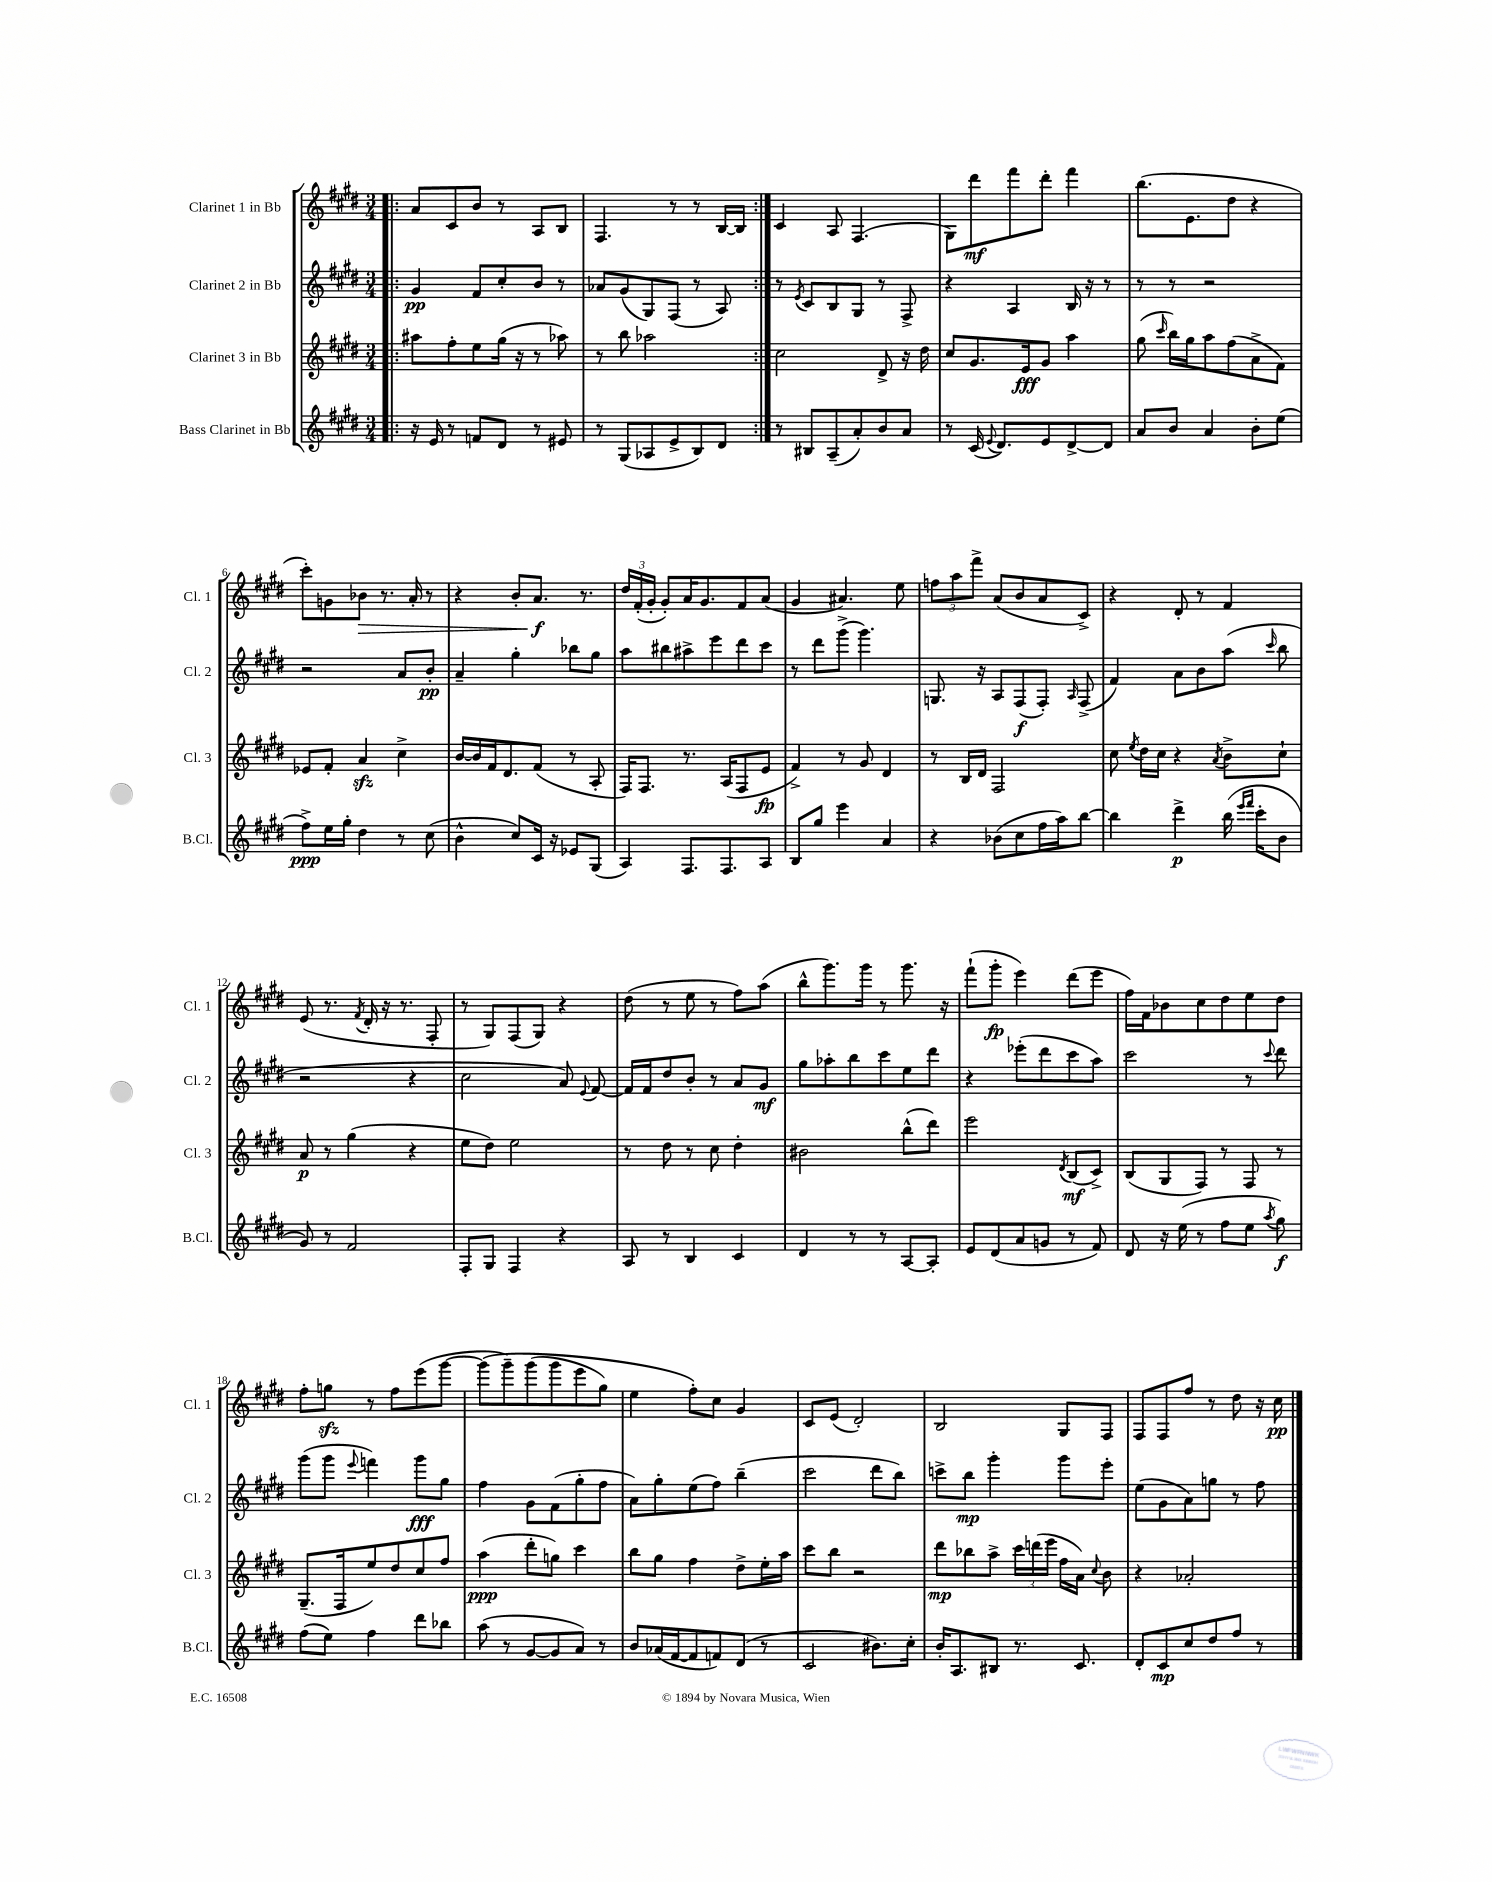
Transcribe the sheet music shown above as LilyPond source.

<<
\new StaffGroup <<
\new Staff = "s0" \with { instrumentName = "Clarinet 1 in Bb" shortInstrumentName = "Cl. 1" } {
    \clef treble \key e \major \numericTimeSignature \time 3/4
    \autoBeamOff \repeat volta 2 { \bar ".|:" a'8[ cis'8 b'8] r8 a8[ b8] |
    fis4. r8 r8 b16[~ b16] | }
    cis'4 a8 fis4.( |
    gis8[) dis'''8\mf fis'''8 dis'''8]-. fis'''4 |
    b''8.[( e'8. dis''8] r4 |
    cis'''8[-.) g'8 bes'8]\> r8. a'16-. r8 |
    r4 b'8[-. a'8.]\f\! r8. |
    \tuplet 3/2 { dis''16[ fis'16-.( gis'16]-. } gis'8[-.) a'16 gis'8. fis'8 a'8]( |
    gis'4 ais'4.) e''8 |
    \tuplet 3/2 { f''8[ a''8 fis'''8]-> } a'8[( b'8 a'8 cis'8]->) |
    r4 dis'8-. r8 fis'4 |
    e'8( r8. \acciaccatura { fis'8 } dis'16-. r16 r8. fis8-. |
    r8 gis8[) fis8( gis8]) r4 |
    dis''8( r8 e''8 r8 fis''8[) a''8]( |
    b''8[-^ gis'''8.) gis'''16] r8 gis'''8. r16 |
    fis'''8[-!( gis'''8]-.\fp e'''4) dis'''8[( e'''8] |
    fis''16[) fis'16 bes'8 cis''8 dis''8 e''8 dis''8] |
    fis''8[-. g''8]\sfz r8 fis''8[ e'''8( gis'''8]~ |
    gis'''8[\( gis'''8--) gis'''8( gis'''8 e'''8 gis''8]) |
    e''4 fis''8[-.\) cis''8] gis'4 |
    cis'8[ e'8]( dis'2-.) |
    b2 gis8[ fis8] |
    fis8[ fis8 fis''8] r8 dis''8 r16 cis''16\pp \bar "|." |
}
\new Staff = "s1" \with { instrumentName = "Clarinet 2 in Bb" shortInstrumentName = "Cl. 2" } {
    \clef treble \key e \major \numericTimeSignature \time 3/4
    \autoBeamOff \repeat volta 2 { \bar ".|:" gis'4\pp fis'8[ cis''8-. b'8] r8 |
    aes'8[ gis'8( gis8) fis8]( r8 a8) | }
    r8 \acciaccatura { e'8 } cis'8[ b8 gis8] r8 fis8-> |
    r4 a4 b16 r16 r8 |
    r8 r8 r2 |
    r2 a'8[ b'8]-.\pp |
    a'4-- gis''4-. bes''8[ gis''8] |
    a''8[ bis''8 ais''8-> e'''8 dis'''8 cis'''8] |
    r8 dis'''8[ gis'''8]->( gis'''4.) |
    g8. r16 a8[ fis8\f( fis8]-.) \grace { a16 } fis8->( |
    fis'4) a'8[ b'8 a''8]( \grace { cis'''16 } b''8 |
    r2 r4 |
    cis''2 a'8) \appoggiatura { e'8 } fis'8~ |
    fis'16[ fis'16 dis''8 b'8]-. r8 a'8[ gis'8]\mf |
    gis''8[ aes''8-. b''8 cis'''8 e''8 dis'''8] |
    r4 ees'''8[-.( dis'''8 cis'''8 a''8]) |
    cis'''2 r8 \appoggiatura { cis'''8 } dis'''8 |
    gis'''8[( gis'''8] \appoggiatura { e'''8 } f'''4) gis'''8[\fff gis''8] |
    fis''4 gis'8[ fis'8( gis''8-. fis''8] |
    a'8[) gis''8-. e''8( fis''8]) b''4--( |
    cis'''2 dis'''8[ b''8]) |
    c'''8[-> b''8]\mp gis'''4-. gis'''8[ e'''8]-. |
    e''8[( gis'8 a'8) g''8] r8 fis''8 \bar "|." |
}
\new Staff = "s2" \with { instrumentName = "Clarinet 3 in Bb" shortInstrumentName = "Cl. 3" } {
    \clef treble \key e \major \numericTimeSignature \time 3/4
    \autoBeamOff \repeat volta 2 { \bar ".|:" ais''8[ fis''8-. e''8 gis''16]( r16 r8 aes''8) |
    r8 b''8 aes''2 | }
    cis''2 dis'8-> r16 dis''16 |
    cis''8[ gis'8. e'16\fff gis'8] a''4 |
    gis''8( \grace { cis'''16 } b''16[) gis''16 a''8 fis''8( a'8-> fis'8]) |
    ees'8[ fis'8]-. a'4\sfz cis''4-> |
    b'16[~ b'16 fis'16 dis'8. fis'8]( r8 a8-. |
    fis16[) fis8.] r8. a16[( fis8 e'8]\fp |
    fis'4->) r8 gis'8 dis'4 |
    r8 b16[ dis'16] fis2 |
    cis''8 \acciaccatura { e''8 } dis''16[ cis''16] r4 \acciaccatura { a'8 } b'8[-> cis''8]-! |
    a'8\p r8 gis''4( r4 |
    e''8[ dis''8]) e''2 |
    r8 dis''8 r8 cis''8 dis''4-. |
    bis'2 b''8[-^( dis'''8]) |
    e'''2 \acciaccatura { dis'8 } b8[\mf( cis'8]->) |
    b8[( gis8 fis8]) r8 fis8 r8 |
    gis8.[--( fis16 e''8) dis''8 cis''8 fis''8] |
    a''4\ppp( dis'''8[-. g''8]) cis'''4 |
    b''8[ gis''8] fis''4 dis''8[-> e''16-. a''16] |
    cis'''8[ b''8] r2 |
    dis'''8[\mp bes''8 a''8]-> \tuplet 3/2 { cis'''16[ d'''16( e'''16] } fis''16[ a'16]) \appoggiatura { cis''8 } b'8 |
    r4 aes'2-. \bar "|." |
}
\new Staff = "s3" \with { instrumentName = "Bass Clarinet in Bb" shortInstrumentName = "B.Cl." } {
    \clef treble \key e \major \numericTimeSignature \time 3/4
    \autoBeamOff \repeat volta 2 { \bar ".|:" r16 e'16 r8 f'8[ dis'8] r8 eis'8 |
    r8 gis8[( aes8 e'8-> b8) dis'8] | }
    r8 bis8[ a8--( a'8-.) b'8 a'8] |
    r8 cis'16( \appoggiatura { e'8 } dis'8.[) e'8 dis'8~-> dis'8] |
    a'8[ b'8] a'4 b'8[-. e''8]( |
    fis''8[->\ppp) e''16 gis''16]-. dis''4 r8 cis''8( |
    b'4-^ cis''8[) cis'16] r16 ees'8[ gis8]( |
    a4) fis8.[ fis8. a8] |
    b8[ gis''8] e'''4 a'4 |
    r4 bes'8[( cis''8 fis''16 a''16) b''8]~ |
    b''4 dis'''4->\p b''16( \grace { e'''16[ fis'''16] } cis'''16[-. b'8] |
    gis'8) r8 fis'2 |
    fis8[-. gis8] fis4 r4 |
    a8 r8 b4 cis'4 |
    dis'4 r8 r8 a8[~ a8]-. |
    e'8[ dis'8( a'8 g'8] r8 fis'8) |
    dis'8 r16 e''16( r8 fis''8[ e''8] \acciaccatura { a''8 } gis''8\f) |
    fis''8[( e''8]) fis''4 dis'''8[ bes''8] |
    a''8( r8 gis'8[~ gis'8 a'8]) r8 |
    b'8[ aes'16( fis'16~ fis'8 f'8) dis'8]( r8 |
    cis'2 bis'8.[) cis''16]-. |
    b'16[-. a8. bis8] r8. cis'8. |
    dis'8[-. cis'8\mp cis''8 dis''8 fis''8] r8 \bar "|." |
}
>>
>>
